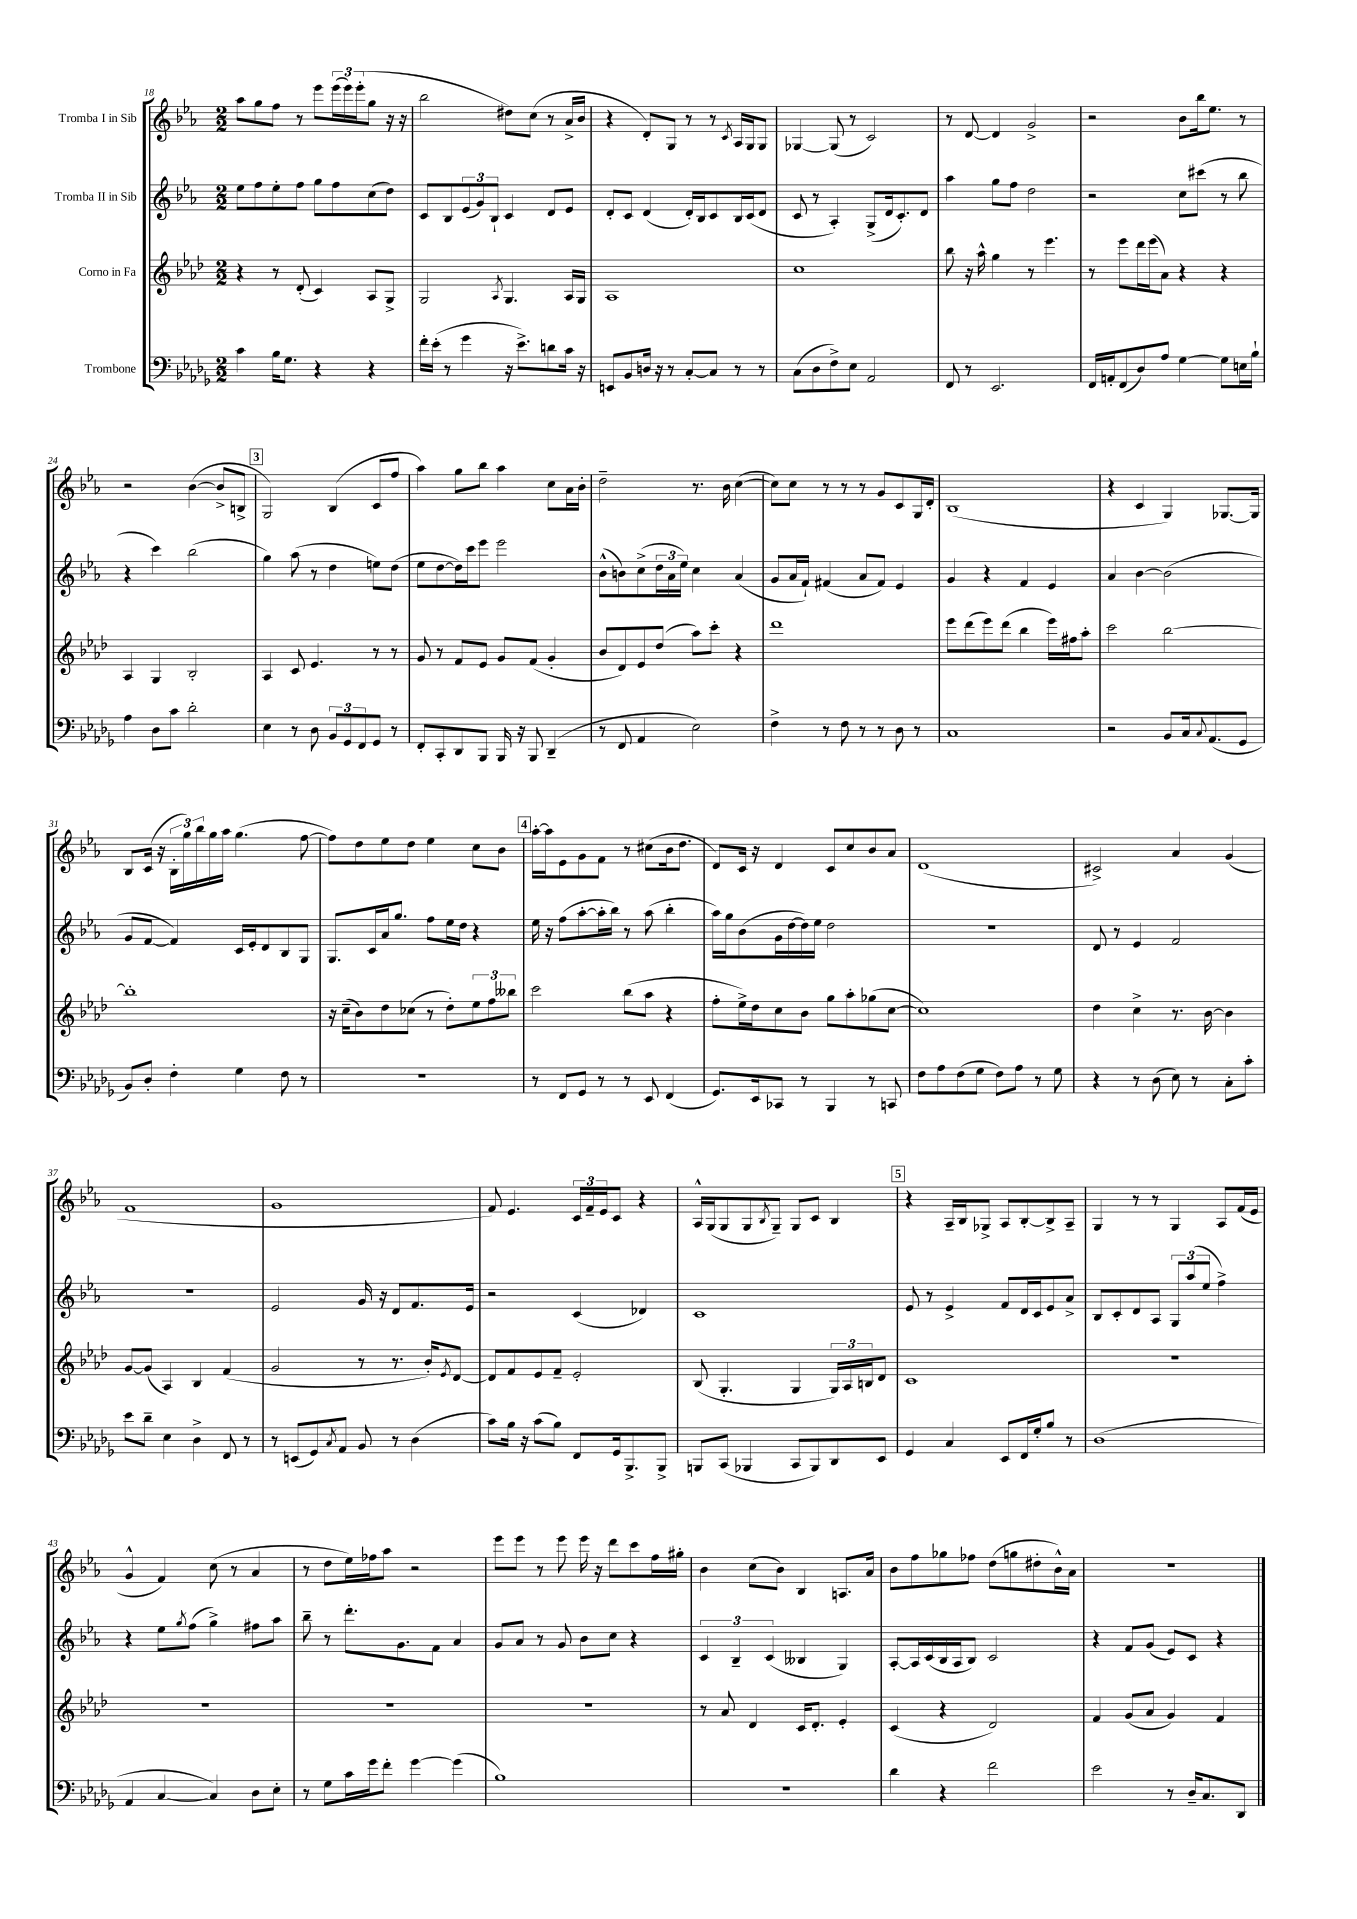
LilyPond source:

<<
\new StaffGroup <<
\new Staff = "s0" \with { instrumentName = "Tromba I in Sib" } {
    \clef treble \key ees \major \numericTimeSignature \time 2/2
    aes''8 g''8 f''8 r8 ees'''8 \tuplet 3/2 { ees'''16( ees'''16) ees'''16-.( } g''8 r16 r16 |
    bes''2 dis''8) c''8( r8 aes'16-> bes'16 |
    r4 d'8-.) g8 r8 r8 \acciaccatura { c'8 } aes16 g16 g8 |
    ges4~ ges8( r8 c'2) |
    r8 d'8~ d'4 g'2-> |
    r2 bes'8 bes''16 ees''8. r8 |
    r2 bes'4~( bes'8-> b8-> |
    \mark \markup { \box "3" } g2) bes4( c'8 f''8 |
    aes''4) g''8 bes''8 aes''4 c''8 aes'16 bes'16-. |
    d''2-- r8. bes'16 c''4~( |
    c''8) c''8 r8 r8 r8 g'8 c'8 g16 d'16-. |
    bes1( |
    r4 c'4 g4) ges8.~ ges16 |
    bes8 c'16( r16 \tuplet 3/2 { bes16-. g''16) bes''16 } g''16 aes''16 g''4.( f''8~ |
    f''8) d''8 ees''8 d''8 ees''4 c''8 bes'8 |
    \mark \markup { \box "4" } aes''16~-. aes''16 ees'8 g'8 f'8 r8 cis''8( bes'16 d''8. |
    d'8) c'16 r16 d'4 c'8 c''8 bes'8 aes'8 |
    d'1( |
    cis'2->) aes'4 g'4( |
    f'1 |
    g'1 |
    f'8) ees'4. \tuplet 3/2 { c'16 f'16-- ees'16 } c'8 r4 |
    aes16-^ g16( g8 g8 \acciaccatura { bes8 } g8--) g8 c'8 bes4 |
    \mark \markup { \box "5" } r4 aes16-- bes16 ges8-> aes8 bes8~-. bes8-> aes8-- |
    g4 r8 r8 g4 aes8 f'16( ees'16 |
    g'4-^ f'4) c''8( r8 aes'4 |
    r8 d''8 ees''16) fes''16 aes''8 r2 |
    ees'''8 ees'''8 r8 ees'''8 ees'''16 r16 d'''8 c'''8 f''16 gis''16-. |
    bes'4 c''8( bes'8) bes4 a8. aes'16 |
    bes'8 f''8 ges''8 fes''8 d''8( g''8 dis''8-. bes'16-^) aes'16 |
    R1 \bar "|." |
}
\new Staff = "s1" \with { instrumentName = "Tromba II in Sib" } {
    \clef treble \key ees \major \numericTimeSignature \time 2/2
    ees''8 f''8 ees''8-. f''8 g''8 f''8 c''8( d''8) |
    c'8 bes8 \tuplet 3/2 { ees'8( g'8) bes8-! } c'4 d'8 ees'8 |
    d'8-. c'8 d'4( d'16-.) bes16 c'8 bes16 c'16( d'8 |
    c'8 r8 aes4-.) g8->( d'16 c'8.-.) d'8 |
    aes''4 g''8 f''8 d''2 |
    r2 c''8 cis'''8( r8 bes''8 |
    r4 c'''4) bes''2( |
    \mark \markup { \box "3" } g''4) aes''8( r8 d''4 e''8) d''8( |
    ees''8 d''8~ d''16) c'''16 ees'''8 ees'''2 |
    bes'8-^( b'8) c''8->( \tuplet 3/2 { d''16 aes'16 ees''16) } c''4 aes'4( |
    g'8 aes'16 f'16-!) fis'4( aes'8 fis'8) ees'4 |
    g'4 r4 f'4 ees'4 |
    aes'4 bes'4~ bes'2( |
    g'8 f'8~ f'4) c'16 ees'16-. d'8 bes8 g8 |
    g8. c'16 aes'16 g''8. f''8 ees''16 d''16 r4 |
    \mark \markup { \box "4" } ees''16 r16 f''8( aes''8~-. aes''16-. bes''16) r8 aes''8( bes''4-. |
    aes''16) g''16 bes'8( g'16 d''16~ d''16) ees''16 d''2 |
    r1 |
    d'8 r8 ees'4 f'2 |
    R1 |
    ees'2 g'16 r16 d'8 f'8. ees'16 |
    r2 c'4( des'4) |
    c'1 |
    \mark \markup { \box "5" } ees'8 r8 ees'4-> f'8 d'16 c'16 ees'8 aes'8-> |
    bes8 c'8-. d'8 aes8 \tuplet 3/2 { g8 aes''8( ees''8 } f''4->) |
    r4 ees''8 \acciaccatura { g''8 } f''8( g''4->) fis''8 aes''8 |
    bes''8-- r8 d'''8.-. g'8. f'8 aes'4 |
    g'8 aes'8 r8 g'8 bes'8 c''8 r4 |
    \tuplet 3/2 { c'4 bes4-- c'4( } beses4 g4) |
    aes8~-. aes16 c'16( bes16 aes16 bes8) c'2 |
    r4 f'8 g'8( ees'8) c'8 r4 \bar "|." |
}
\new Staff = "s2" \with { instrumentName = "Corno in Fa" } {
    \clef treble \key aes \major \numericTimeSignature \time 2/2
    r4 r8 des'8-.( c'4) aes8 g8-> |
    g2 \acciaccatura { aes8 } g4. aes16 g16 |
    aes1 |
    c''1 |
    bes''8 r16 aes''16-^ g''4 r8 ees'''4. |
    r8 ees'''8 des'''16 ees'''16( aes'8) r4 r4 |
    aes4 g4 bes2-. |
    \mark \markup { \box "3" } aes4 c'8 ees'4. r8 r8 |
    g'8 r8 f'8 ees'8 g'8 f'8( g'4-. |
    bes'8 des'8) ees'8 des''8( aes''8) c'''8-. r4 |
    des'''1 |
    ees'''8 des'''8( ees'''8) des'''8( bes''4 ees'''16) fis''16 aes''8-. |
    c'''2 bes''2~ |
    bes''1-. |
    r16 c''16--( bes'8) des''8 ces''8( r8 des''8-.) \tuplet 3/2 { ees''8 f''8 beses''8 } |
    \mark \markup { \box "4" } c'''2 bes''8( aes''8 r4 |
    f''8-. ees''16->) des''16 c''8 bes'8 g''8 aes''8-. ges''8( c''8~ |
    c''1) |
    des''4 c''4-> r8. bes'16~ bes'4 |
    g'8~ g'8( aes4) bes4 f'4( |
    g'2 r8 r8. bes'16-.) \acciaccatura { ees'8 } des'8~ |
    des'8 f'8 ees'8 f'8-- ees'2-. |
    bes8( g4.-. g4 \tuplet 3/2 { g16) aes16 b16 } des'8 |
    \mark \markup { \box "5" } c'1 |
    R1 |
    R1 |
    R1 |
    R1 |
    r8 aes'8 des'4 c'16 des'8.-. ees'4-. |
    c'4( r4 des'2) |
    f'4 g'8( aes'8 g'4) f'4 \bar "|." |
}
\new Staff = "s3" \with { instrumentName = "Trombone" } {
    \clef bass \key des \major \numericTimeSignature \time 2/2
    c'4 bes16 ges8. r4 r4 |
    f'16-. ees'16-.( r8 ges'4 r16 ees'8.->) d'8 c'16 r16 |
    e,8 bes,8 d16 r16 r8 c8~-. c8 r8 r8 |
    c8( des8 f8->) ees8 aes,2 |
    f,8 r8 ees,2. |
    f,16 a,16-. f,8( des8) aes8 ges4~ ges8 e16 bes16-! |
    aes4 des8 c'8 des'2-. |
    \mark \markup { \box "3" } ees4 r8 des8 \tuplet 3/2 { bes,8 ges,8 f,8 } ges,8 r8 |
    f,8-. c,8-. des,8 bes,,8 bes,,16 r16 bes,,8 des,4--( |
    r8 f,8 aes,4 ees2) |
    f4-> r8 f8 r8 r8 des8 r8 |
    c1 |
    r2 bes,8 c16 \appoggiatura { c8 } aes,8.( ges,8 |
    bes,8) des8-. f4-. ges4 f8 r8 |
    R1 |
    \mark \markup { \box "4" } r8 f,8 ges,8 r8 r8 ees,8 f,4( |
    ges,8.) ees,16 ces,8 r8 bes,,4 r8 c,8 |
    f8 aes8 f8( ges8 f8) aes8 r8 ges8 |
    r4 r8 des8( ees8) r8 c8-. c'8-. |
    ees'8 des'8-- ees4 des4-> f,8 r8 |
    r8 e,8( ges,8) \acciaccatura { c8 } aes,8 bes,8 r8 des4( |
    c'8) bes16 r16 c'8( bes8) f,8 ges,16 bes,,8.-> bes,,8-> |
    b,,8 c,8( bes,,4 c,8 bes,,8) des,8 ees,8 |
    \mark \markup { \box "5" } ges,4 c4 ees,8 f,16 ges16-. bes8 r8 |
    des1( |
    aes,4 c4~ c4) des8 ees8-. |
    r8 ges8 c'16 ges'16 f'8-. ges'4~ ges'4( |
    bes1) |
    r1 |
    des'4 r4 f'2 |
    ees'2 r8 des16-- c8. des,8 \bar "|." |
}
>>
>>
\layout { \context { \Score currentBarNumber = #18 } }
